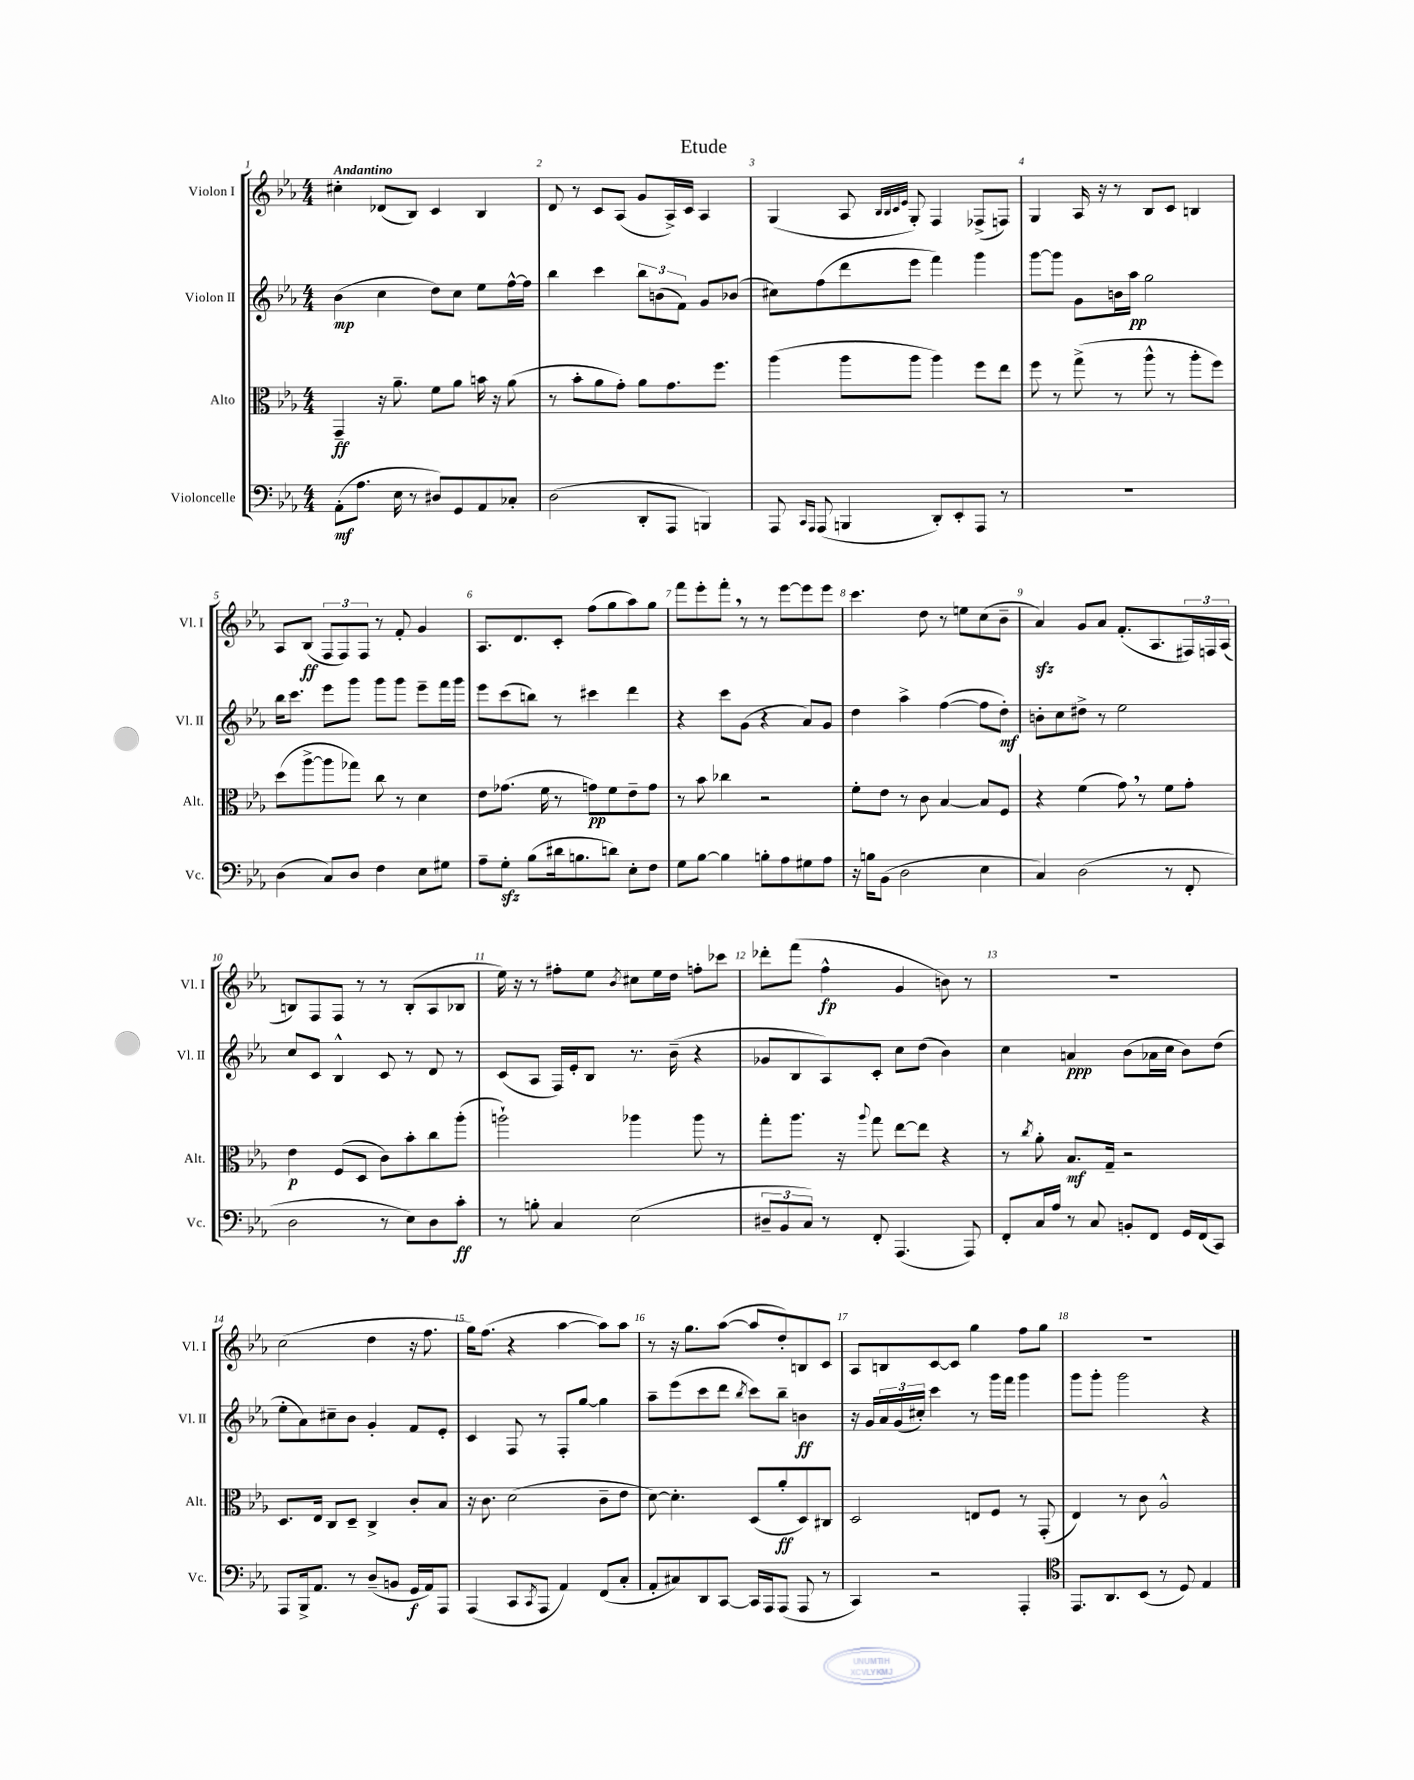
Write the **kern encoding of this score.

**kern	**kern	**kern	**kern
*staff4	*staff3	*staff2	*staff1
*clefF4	*clefC3	*clefG2	*clefG2
*k[b-e-a-]	*k[b-e-a-]	*k[b-e-a-]	*k[b-e-a-]
*M4/4	*M4/4	*M4/4	*M4/4
(8AA-'\L	4GG~/	(4b-\	4cc#'\
8.A-\J	.	.	.
.	16r	4cc\	(8d-/L
16E-\	8.a-~\	.	.
8r	.	.	8B-/J)
8D#/L)	8f\L	8dd\L)	4c/
8GG/	8a-\J	8cc\J	.
8AA-/	16b\	8ee-\L	4B-/
.	16r	.	.
8C-'/J	(8a-\	[16ff^^\L	.
.	.	16ff\]JJ	.
=	=	=	=
(2D\	8r	4bb-\	8d/
.	8b-'\L	.	8r
.	8a-\	4ccc\	8c/L
.	8g'\J)	.	(8A-/J
8DD'/L	8a-\L	12bb-\L	8g/L
.	.	(12b\	.
8AAA-/J	8.g\	.	16A-^/L)
.	.	12f\J)	.
.	.	.	16c/JJ
4BBB/)	.	8g/L	4A-/
.	8.ff\J	.	.
.	.	(8b-/J	.
=	=	=	=
8AAA-/	(4aa-\	8cc#\L)	(4G/
16qqCC/LL	.	.	.
16qqAAA-/JJ	.	.	.
(8AAA-/	.	(8ff\	.
4BBB/	8aa-\L	8ddd\	8A-/
.	.	.	32qqB-/LLL
.	.	.	32qqB-/
.	.	.	32qqc/
.	.	.	32qqe-/JJJ
.	8aa-\J	8eee-\J	8G'/)
8DD'/L)	4aa-\)	4fff\)	4F/
8EE-'/	.	.	.
8AAA-/J	8ff\L	4ggg\	(8F-^/L
8r	8ee-\J	.	8F/J)
=	=	=	=
1r	8ff\	[8ggg\L	4G/
.	8r	8ggg\]J	.
.	(8gg^\	8g\L	16A-/
.	.	.	16r
.	8r	16b\L	8r
.	.	16aa-\JJ	.
.	8aa-^^\	2gg\	8B-/L
.	8r	.	8c/J
.	8aa-'\L	.	4B/
.	8ff\J)	.	.
=	=	=	=
(4D\	(8dd\L	16bb-\LK	8A-/L
.	.	8.ccc\J	.
.	[8aa-^\	.	(8B-/J
8C/L)	8aa-\]	8eee-\L	12F/L
.	.	.	12F/)
8D/J	8gg-\J)	8ggg\J	.
.	.	.	12F/J
4F\	8cc\	8ggg\L	8r
.	8r	8ggg\J	8f'/
8E-\L	4d\	8eee-~\L	4g/
8G#\J	.	16fff\L	.
.	.	16ggg\JJ	.
=	=	=	=
8A-~\L	8e-\L	8eee-\L	8.A-/L
8G'\J	(8.g-\J	(8ccc\	.
.	.	.	8.d/
(8B-\L	.	8bb\J)	.
.	16f\	.	.
16d#\k	8r	8r	8c'/J
8.B\	.	.	.
.	8g\L)	4ccc#\	(8ff\L
8d\J)	8f\	.	8gg\
8E-'\L	8e-~\	4ddd\	8aa-\)
8F\J	8g\J	.	8gg\J
=	=	=	=
8G\L	8r	4r	8fff\L
[8B-\J	8b-\	.	8eee-'\
4B-\]	4cc-\	8ccc\L	8fff'\J
.	.	(8g\J	8r
8B'\L	2r	4r	8r
8A-\	.	.	[8eee-\L
8G#\	.	8a-/L)	8eee-\]
8A-\J	.	8g/J	8eee-\J
=	=	=	=
16r	8f'\L	4dd\	4.ccc\
16B\LK	.	.	.
(8BB-\J	8e-\J	.	.
2D\	8r	4aa-^\	.
.	8c\	.	8dd\
.	[4B-/	([4ff\	8r
.	.	.	8ee\L
4E-\	8B-/]L	8ff\]L	(8cc\
.	8F/J	8dd'\J)	8b-~\J
=	=	=	=
4C/)	4r	8b'\L	4a-/)
.	.	8cc\	.
(2D\	(4f\	8dd#^\J	8g/L
.	.	8r	8a-/J
.	8g\)	2ee-\	(8.f'/L
.	8r	.	.
.	.	.	8.A-/
8r	8f\L	.	.
8FF'/	8g'\J	.	24F#/L)
.	.	.	24F/
.	.	.	(24A-/JJ
=	=	=	=
2D\	4e-\	8cc/L	8B/L)
.	.	8c/J	8F/
.	(8F/L	4B-^^/	8F/J
.	8D/J	.	8r
8r	8c\L)	8c/	8r
8E-\L)	8b-'\	8r	(8B'/L
8D\	8cc\	8d/	8A-/
8c'\J	(8aa-'\J	8r	8B-/J
=	=	=	=
8r	2aa`\)	(8c/L	16ee-\)
.	.	.	16r
8B'\	.	8A-/J	8r
4C/	.	16F/LL)	8ff#'\L
.	.	16e-'/J	.
.	.	8B-/J	8ee-\J
.	.	.	8qb-/
(2E-\	4aa-\	8.r	8cc#\L
.	.	.	16ee-\L
.	.	(16b-~\	16dd\JJ
.	8aa-\	4r	8ff'\L
.	8r	.	8ccc-\J
=	=	=	=
12D#~/L	8gg'\L	8g-/L	8ddd-'\L
12BB-/	.	.	.
.	8.aa-\J	8B-/	(8fff\J
12C/J)	.	.	.
8r	.	8A-/)	4ff^^\
.	16r	.	.
.	8qqaa-/	.	.
8FF'/	8gg\	8c'/J	.
(4.AAA-/	[8ee-\L	8cc\L	4g/
.	8ee-\]J	(8dd\J	.
.	4r	4b-\)	8b\)
8AAA-/)	.	.	8r
=	=	=	=
8FF'/L	8r	4cc\	1r
.	8qcc/	.	.
16C/L	8a-'\	.	.
16A-/JJ	.	.	.
8r	8.B-/L	4a/	.
8C/	.	.	.
.	16G~/Jk	.	.
8BB'/L	2r	(8b-\L	.
8FF/J	.	16a-\L	.
.	.	16cc\JJ	.
16GG/LL	.	8b-\L)	.
(16FF/J	.	.	.
8CC/J)	.	(8dd\J	.
=	=	=	=
8AAA-/L	8.D/L	8ee-'\L	(2cc\
16BBB-^/k	.	8a-\)	.
8.AA-/J	16E-/Jk	.	.
.	8C/L	8cc#~\	.
8r	8D~/J	8b-\J	.
(8D~/L	4C^/	4g'/	4dd\
8BB/J	.	.	.
16GG/LL	8c'/L	8f/L	16r
16AA-/J)	.	.	8.ff\
8AAA-/J	8B-/J	8e-'/J	.
=	=	=	=
(4AAA-/	16r	4c/	16gg\LK)
.	8.c\	.	(8.ff\J
8CC/L	(2d\	8F/	4r
8qCC/	.	.	.
8AAA-/J	.	8r	.
4AA-/)	.	8F'/L	[4aa-\
.	.	[8gg/J	.
(8FF/L	8c~\L	4gg\]	8aa-\]L)
8C'/J	8e-\J	.	8aa-\J
=	=	=	=
8AA-'/L	[8d\)	8aa-~\L	8r
8C#/)	4.d'\]	(8eee-\	16r
.	.	.	8.gg\L
8DD/	.	8ccc\	.
[8CC/J	.	8ddd\J	([8aa-\J
.	.	8qbb-/	.
16CC/]LL	(8D/L	8ccc\L)	8aa-/]L
16AAA-/J	.	.	.
(8AAA-/J	8a-'/	8bb-~\J	8dd'/)
8AAA-/	8D/)	4b\	8B/
8r	8C#/J	.	8c/J
=	=	=	=
4CC/)	2D/	16r	8A-/L
.	.	16g/LL	.
.	.	24a-/	8B/
.	.	(24g/	.
.	.	24cc#'/JJ)	.
2r	.	4ccc\	[8c/
.	.	.	8c/]J
.	8E/L	8r	4gg\
.	8F/J	16ggg\LL	.
.	.	16fff\JJ	.
4AAA-'/	8r	4ggg\	8ff\L
.	(8GG'/	.	8gg\J
=	=	=	=
*clefC4	*	*	*
8.EE-/L	4E-/)	8ggg\L	1r
.	.	8ggg'\J	.
8.AA-/	.	.	.
.	8r	2ggg\	.
(8BB-/J	8c\	.	.
8r	2A-^^/	.	.
8D/)	.	.	.
4E-/	.	4r	.
==	==	==	==
*-	*-	*-	*-
